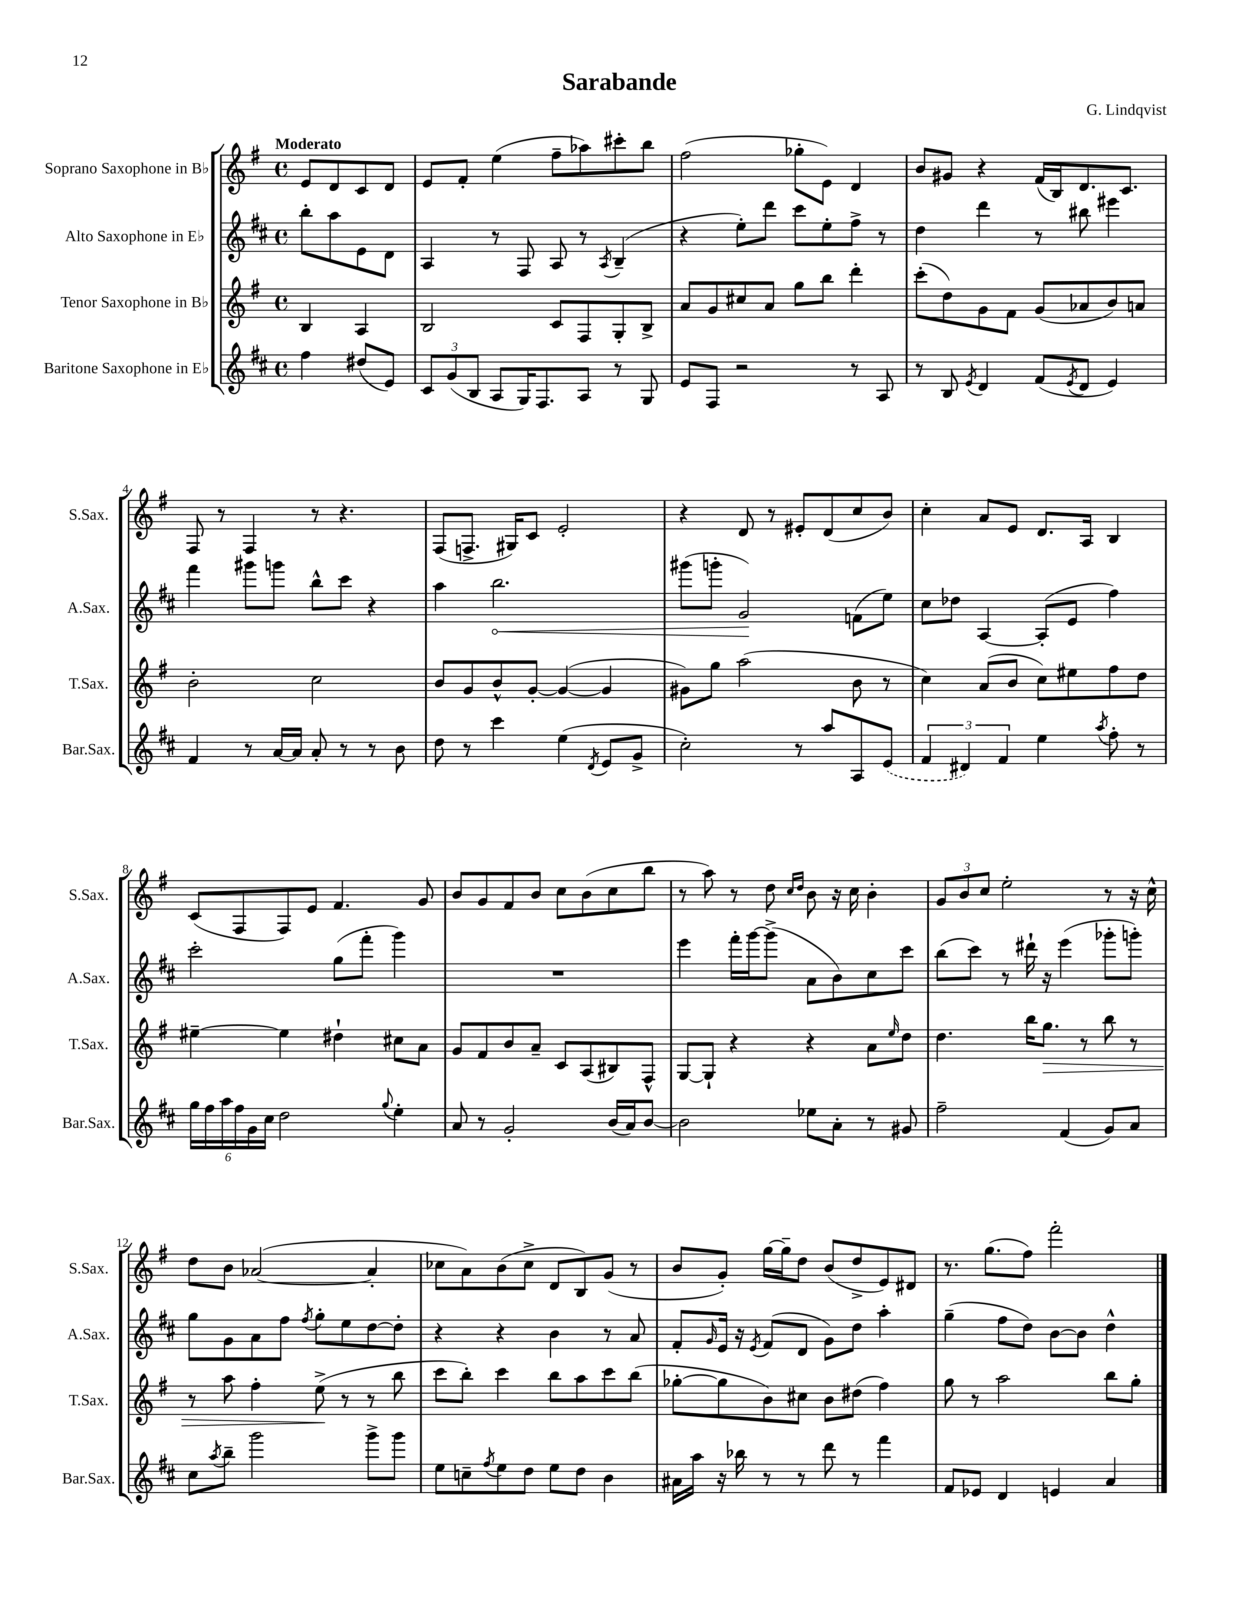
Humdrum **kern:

**kern	**kern	**dynam	**kern	**dynam	**kern
*part4	*part3	*part3	*part2	*part2	*part1
*staff4	*staff3	*staff3	*staff2	*staff2	*staff1
*I"Baritone Saxophone in E♭	*I"Tenor Saxophone in B♭	*	*I"Alto Saxophone in E♭	*	*I"Soprano Saxophone in B♭
*I'Bar.Sax.	*I'T.Sax.	*	*I'A.Sax.	*	*I'S.Sax.
*clefG2	*clefG2	*	*clefG2	*	*clefG2
*k[f#c#]	*k[f#]	*	*k[f#c#]	*	*k[f#]
*M4/4	*M4/4	*	*M4/4	*	*M4/4
*met(c)	*met(c)	*	*met(c)	*	*met(c)
=	=	=	=	=	=
!	!	!	!	!	!LO:TX:a:B:t=Moderato
4ff#\	4B/	.	8bb'\L	.	8e/L
.	.	.	8aa\	.	8d/
(8dd#X/L	4A/	.	8e\	.	8c/
8e/J)	.	.	8d\J	.	8d/J
=1	=1	=1	=1	=1	=1
12c#/L	2B/	.	4A/	.	8e/L
(12g/	.	.	.	.	.
.	.	.	.	.	8f#'/J
12B/J	.	.	.	.	.
8A/L	.	.	8r	.	(4ee\
16G/K)	.	.	8F#/	.	.
8.F#/	.	.	.	.	.
.	8c/L	.	8A/	.	8ff#~\L
8A/J	8F#/	.	8r	.	8aa-X\)
.	.	.	8qA/	.	.
8r	8G'/	.	(4B~/	.	8ccc#X'\
8G/	8B^/J	.	.	.	8bb\J
=2	=2	=2	=2	=2	=2
8e/L	8a/L	.	4r	.	(2ff#\
8F#/J	8g/	.	.	.	.
2r	8cc#X/	.	8ee'\L)	.	.
.	8a/J	.	8ddd\J	.	.
.	8gg\L	.	8ccc#\L	.	8gg-X'\L
.	8bb\J	.	8ee'\	.	8e\J)
8r	4ddd'\	.	8ff#^\J	.	4d/
8A/	.	.	8r	.	.
=3	=3	=3	=3	=3	=3
8r	(8ccc'\L	.	4dd\	.	8b/L
8B/	8dd\)	.	.	.	8g#X/J
8qe/	.	.	.	.	.
4d/	8g\	.	4ddd\	.	4r
.	8f#\J	.	.	.	.
(8f#/L	(8g/L	.	8r	.	(16f#/LL
.	.	.	.	.	16B/J)
8qe/	.	.	.	.	.
8d/J	8a-X/	.	8bb#X\	.	8.d/
4e/)	8b/)	.	4eee#X\	.	.
.	.	.	.	.	8.c/J
.	8an/J	.	.	.	.
!!LO:LB:g=z
=4	=4	=4	=4	=4	=4
4f#/	2b'\	.	4fff#\	.	8F#/
.	.	.	.	.	8r
8r	.	.	8ggg#X\L	.	4F#/
[16a/LL	.	.	8gggn\J	.	.
16a/JJ]	.	.	.	.	.
8a'/	2cc\	.	8bb^^\L	.	8r
8r	.	.	8ccc#\J	.	4.r
8r	.	.	4r	.	.
8b\	.	.	.	.	.
=5	=5	=5	=5	=5	=5
8dd\	8b/L	.	4aa\	.	(8F#/L
8r	8g/	.	.	.	8.Fn^/J
!	!	!	!	!LO:HP:b	!
4ccc#\	8b^^/	.	2.bb\	<	.
.	.	.	.	.	16G#X/KL)
.	[8g'/J	.	.	.	8c/J
(4ee\	(4g/_	.	.	.	2e'/
8qd/	.	.	.	.	.
8e/L	4g/]	.	.	.	.
8g^/J	.	.	.	.	.
=6	=6	=6	=6	=6	=6
2cc#'\)	8g#X\L)	.	(8ggg#X\L	.	4r
.	8gg\J	.	8gggn'\J	.	.
.	(2aa\	.	2g/)	.	8d/
.	.	.	.	.	8r
8r	.	.	.	.	8e#X'/L
8aa/L	.	.	.	.	(8d/
8A/	8b\	.	(8fn\L	[	8cc/
(8e/J	8r	.	8ee\J)	.	8b/J)
=7	=7	=7	=7	=7	=7
6f#/	4cc\)	.	8cc#\L	.	4cc'\
.	.	.	8dd-X\J	.	.
6d#X/)	.	.	.	.	.
.	(8a/L	.	[4A/	.	8a/L
6f#/	.	.	.	.	.
.	8b/J	.	.	.	8e/J
4ee\	8cc\L)	.	(8A'/L]	.	8.d/L
.	8ee#X\	.	8e/J	.	.
.	.	.	.	.	16A/Jk
8qaa/	.	.	.	.	.
8ff#'\	8ff#\	.	4ff#\)	.	4B/
8r	8dd\J	.	.	.	.
!!LO:LB:g=z
=8	=8	=8	=8	=8	=8
24gg\LL	[4ee#X~\	.	2ccc#'\	.	(8c/L
24ff#\	.	.	.	.	.
24aa\	.	.	.	.	.
24ff#\	.	.	.	.	8F#/
24g\	.	.	.	.	.
24cc#\JJ	.	.	.	.	.
2dd\	4ee#\]	.	.	.	8F#/)
.	.	.	.	.	8e/J
.	4dd#X`\	.	(8gg\L	.	4.f#/
.	.	.	8fff#'\J	.	.
8qqgg/	.	.	.	.	.
4ee'\	8cc#X\L	.	4ggg\)	.	.
.	8a\J	.	.	.	8g/
=9	=9	=9	=9	=9	=9
8a/	8g/L	.	1r	.	8b/L
8r	8f#/	.	.	.	8g/
2g'/	8b/	.	.	.	8f#/
.	8a~/J	.	.	.	8b/J
.	8c/L	.	.	.	8cc\L
.	(8A/	.	.	.	(8b\
(16b/LL	8B#X/)	.	.	.	8cc\
16a/J)	.	.	.	.	.
[8b/J	8F#^^/J	.	.	.	8bb\J
=10	=10	=10	=10	=10	=10
2b\]	[8G/L	.	4eee\	.	8r
.	8G`/J]	.	.	.	8aa\)
.	4r	.	16fff#'\LL	.	8r
.	.	.	[16ggg\J	.	.
.	.	.	(8ggg^\J]	.	8dd\
.	.	.	.	.	16qqcc/LL
.	.	.	.	.	16qqdd/JJ
8ee-X\L	4r	.	8a\L	.	8b\
8a'\J	.	.	8b\)	.	16r
.	.	.	.	.	16cc\
8r	8a\L	.	8cc#\	.	4b'\
.	16qqee/	.	.	.	.
8g#X/	8dd\J	.	8ccc#\J	.	.
=11	=11	=11	=11	=11	=11
2ff#~\	4.dd\	.	(8bb\L	.	12g/L
.	.	.	.	.	12b/
.	.	.	8ccc#\J)	.	.
.	.	.	.	.	12cc/J
.	.	.	8r	.	2ee'\
.	16bb\KL	.	16ddd#X`\	.	.
!	!	!LO:HP:b	!	!	!
.	8.gg\J	>	16r	.	.
(4f#/	.	.	(4eee\	.	.
.	8r	.	.	.	.
8g/L)	8bb\	.	8ggg-X'\L	.	8r
8a/J	8r	.	8gggn'\J)	.	16r
.	.	.	.	.	16cc^^\
!!LO:LB:g=z
=12	=12	=12	=12	=12	=12
8cc#\L	8r	.	8gg\L	.	8dd\L
8qaa/	.	.	.	.	.
8bb~\J	8aa\	.	8g\	.	8b\J
2ggg\	4ff#'\	.	8a\	.	([2a-X/
.	.	.	8ff#\J	.	.
.	.	.	8qff#/	.	.
.	(8ee^\	.	8gg'\L	.	.
.	8r	]	8ee\	.	.
8ggg^\L	8r	.	[8dd\	.	4a-'/]
8ggg\J	8bb\	.	8dd'\J]	.	.
=13	=13	=13	=13	=13	=13
8ee\L	8ccc\L	.	4r	.	8cc-X\L
8ccn~\	8bb'\J)	.	.	.	8a\)
8qff#/	.	.	.	.	.
8ee\	4ccc\	.	4r	.	(8b\
8dd\J	.	.	.	.	8cc-^\J
8ee\L	8bb\L	.	4b\	.	8d/L
8dd\J	8aa\	.	.	.	8B/)
4b\	8ccc\	.	8r	.	(8g/J
.	(8bb\J	.	8a/	.	8r
=14	=14	=14	=14	=14	=14
16a#X\LL	[8gg-X'\L	.	8f#'/L	.	8b/L
16aa\JJ	.	.	.	.	.
.	.	.	16qqg/	.	.
16r	8gg-\]	.	16e/Jk	.	8g'/J)
16bb-X\	.	.	16r	.	.
.	.	.	8qe/	.	.
8r	8b\)	.	(8f#/L	.	[16gg\LL
.	.	.	.	.	16gg~\J]
8r	8cc#X\J	.	8d/J	.	8dd\J
8ddd\	8b\L	.	8g\L)	.	(8b/L
8r	(8dd#X\J	.	8dd\J	.	8dd^/
4fff#\	4ff#\)	.	4aa'\	.	8e/)
.	.	.	.	.	8d#X/J
=15	=15	=15	=15	=15	=15
8f#/L	8gg\	.	(4gg~\	.	8.r
8e-X/J	8r	.	.	.	.
.	.	.	.	.	(8.gg\L
4d/	2aa\	.	8ff#\L	.	.
.	.	.	8dd\J)	.	8ff#\J)
4en/	.	.	[8b\L	.	2fff#'\
.	.	.	8b\J]	.	.
4a/	8bb\L	.	4dd^^\	.	.
.	8gg'\J	.	.	.	.
==	==	==	==	==	==
*-	*-	*-	*-	*-	*-
